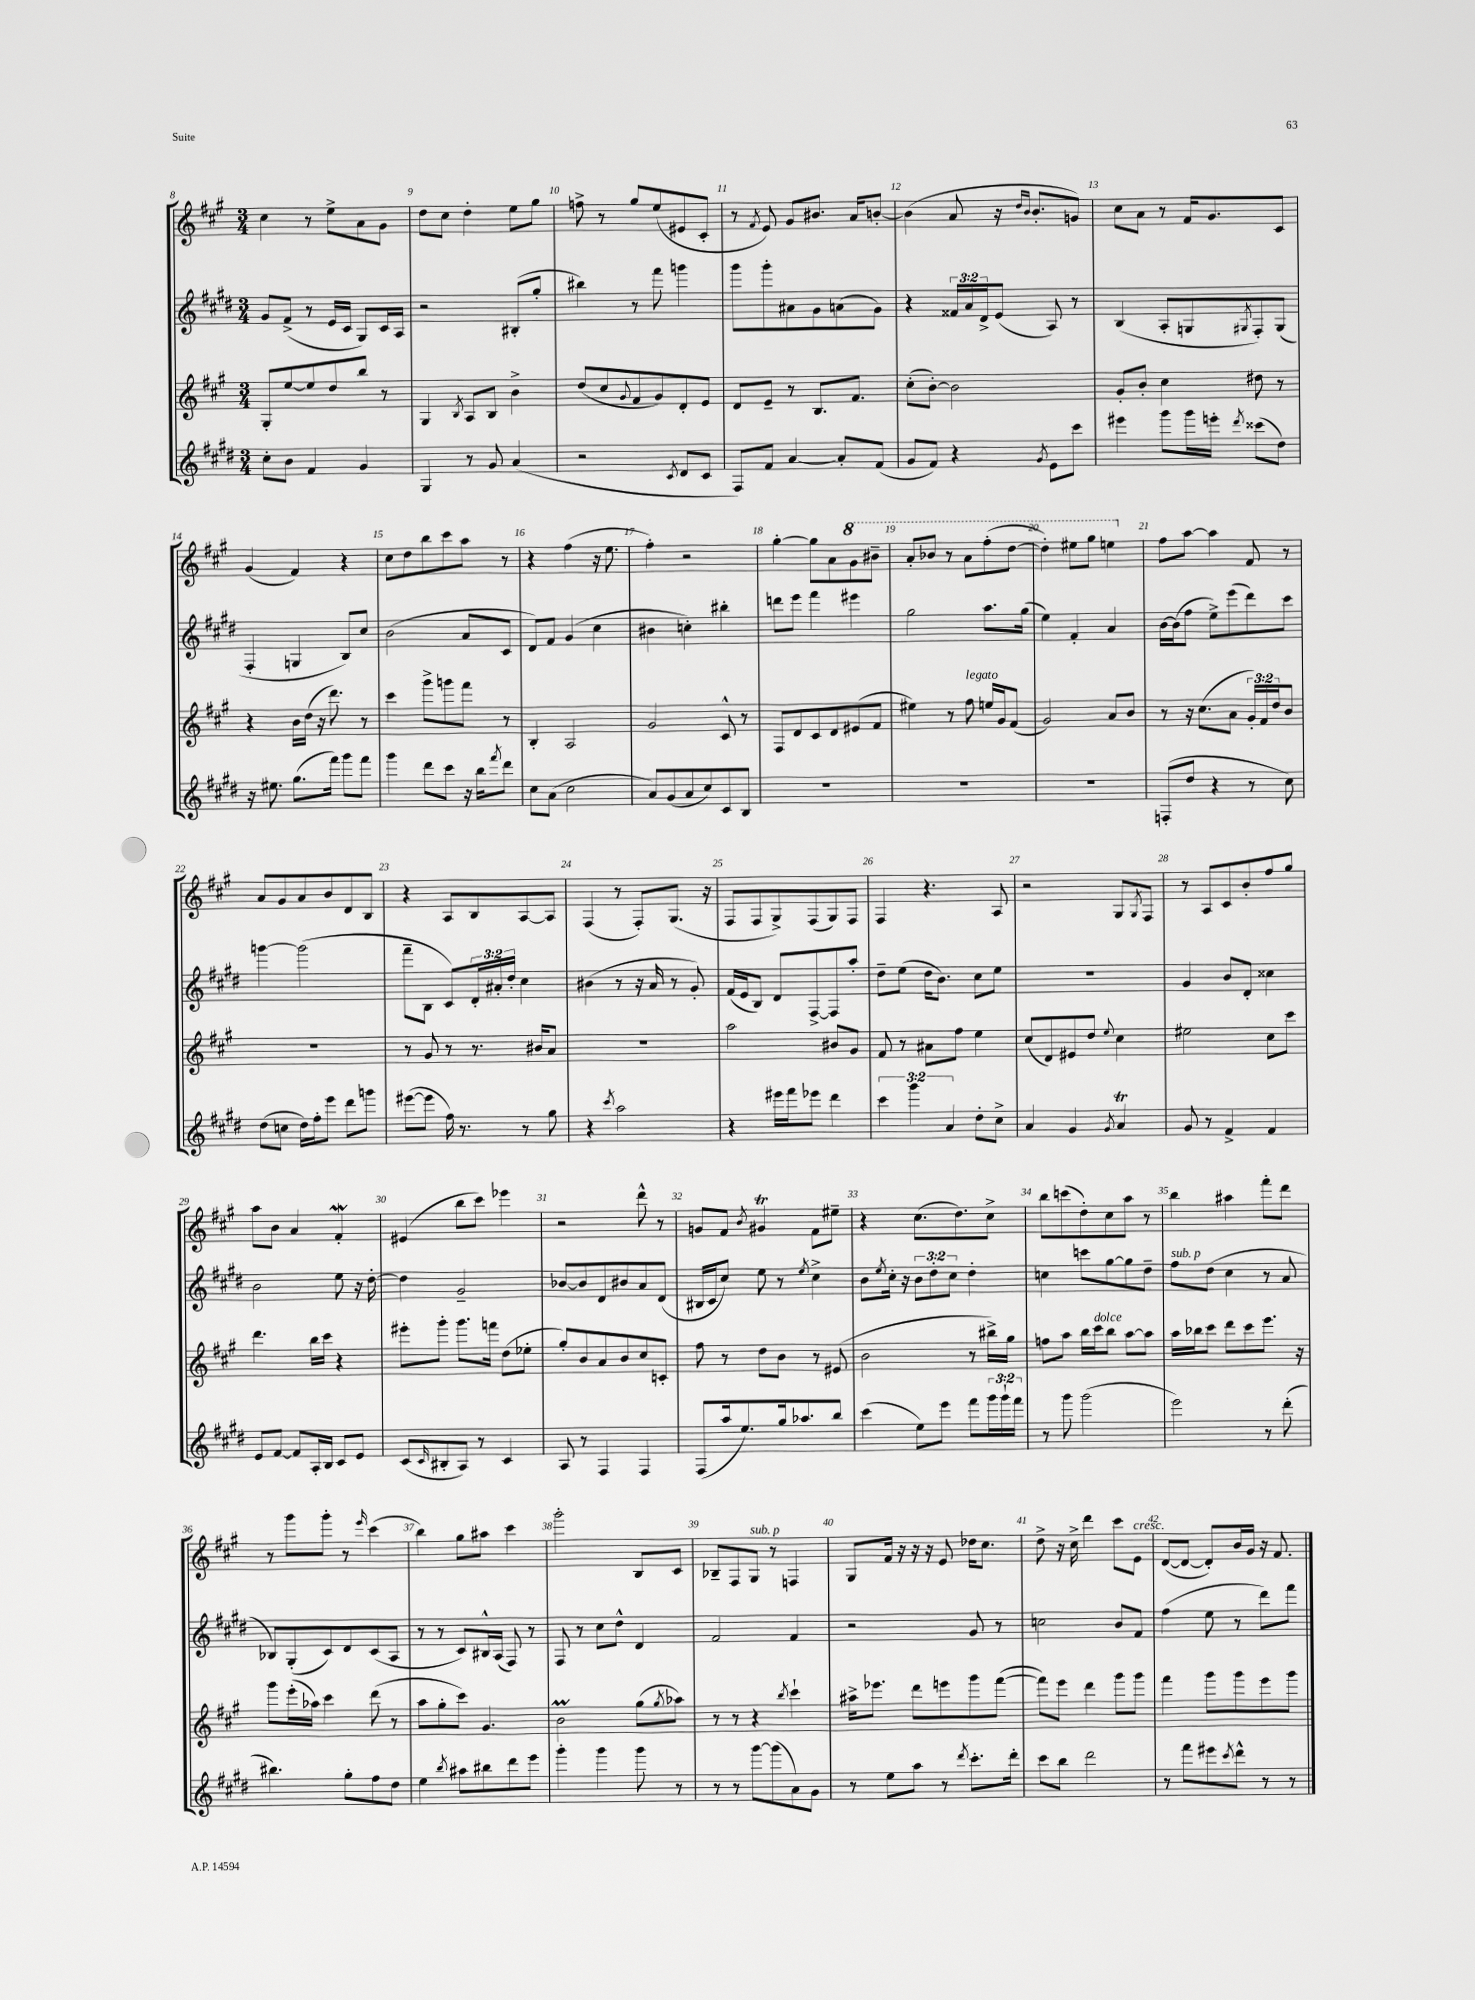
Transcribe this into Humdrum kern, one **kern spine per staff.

**kern	**kern	**kern	**kern
*part4	*part3	*part2	*part1
*staff4	*staff3	*staff2	*staff1
*clefG2	*clefG2	*clefG2	*clefG2
*k[f#c#g#d#]	*k[f#c#g#]	*k[f#c#g#d#]	*k[f#c#g#]
*M3/4	*M3/4	*M3/4	*M3/4
=8	=8	=8	=8
8cc#'\L	8G#'/L	8g#/L	4cc#\
8b\J	[8ee/	(8f#^/J	.
4f#/	8ee/]	8r	8r
.	8dd/	16e/LL	8ee^\L
.	.	16c#/JJ	.
4g#/	8bb/J	8G#/L)	8a\
.	8r	16c#/L	8g#\J
.	.	16A/JJ	.
=9	=9	=9	=9
4G#/	4G#/	2r	8dd\L
.	.	.	8cc#\J
.	8qB/	.	.
8r	8A/L	.	4dd'\
8g#/	8B/J	.	.
(4a/	4b^\	(8B#X'/L	8ee\L
.	.	8gg#'/J	8gg#\J
=10	=10	=10	=10
2r	(8dd/L	4bb#X\)	8ffn^\
.	8cc#/	.	8r
.	8qqg#/	.	.
.	8f#/	8r	8gg#/L
.	8g#/)	8fff#\	(8ee/
8qc#/	.	.	.
8d#/L	8d'/	4gggn\	8e#X/
8c#/J	8e/J	.	8c#'/J
=11	=11	=11	=11
8F#/L)	8d/L	8ggg#\L	8r
.	.	.	8qf#/
8f#/J	8e~/J	8ggg#'\	8e/)
[4a/	8r	8a#X\	8g#/L
.	8.B/L	8g#\	8.b#X/J
8a'/L]	.	(8an\	.
.	8.f#/J	.	16a/KL
(8f#/J	.	8g#\J)	[8bn'/J
=12	=12	=12	=12
8g#/L	(8cc#'\L	4r	(4b\]
8f#/J)	[8b'\J)	.	.
4r	2b\]	24f##X/LL	8a/
.	.	24a/	.
.	.	24d#^/J	.
.	.	(8e/J	16r
.	.	.	16qqdd/LL
.	.	.	16qqb/JJ
.	.	.	8.b'/L
8qg#/	.	.	.
8e\L	.	8A/)	.
8ccc#\J	.	8r	8gn/J)
=13	=13	=13	=13
4eee#X\	8g#'/L	(4B/	8cc#\L
.	8b'/J	.	8a\J
8ggg#\L	4cc#\	8A'/L	8r
16ggg#\L	.	8Gn/	16f#/KL
16eeen'\JJ	.	.	8.g#/
8qddd#/	.	8qG#X/	.
(8ccc##X\L	8dd#X\	8F#'/)	.
8dd#\J)	8r	(8G#/J	8c#/J
!!LO:LB:g=z
=14	=14	=14	=14
16r	4r	4F#'/	(4g#/
8.ee#X\	.	.	.
(8.gg#\L	16b\LL	4Gn/	4f#/)
.	(16dd\JJ	.	.
.	16r	.	.
16fff#\Jk)	8.ddd\)	.	.
8ggg#\L	.	8B/L)	4r
8fff#\J	8r	8cc#/J	.
=15	=15	=15	=15
4ggg#\	4ccc#\	(2b\	8cc#\L
.	.	.	8dd\
8ddd#\L	8ggg#^\L	.	8bb\
8ccc#\J	8gggn\	.	8ccc#\
16r	8fff#\J	8a/L	8aa\J
16bb\KL	.	.	.
8qfff#/	.	.	.
8ddd#\J	8r	8c#/J	8r
=16	=16	=16	=16
8cc#\L	4B'/	8d#/L)	4r
(8a\J	.	8f#/J	.
2cc#\	2A/	(4g#/	(4ff#\
.	.	4cc#\	16r
.	.	.	8.ee\
=17	=17	=17	=17
8a/L)	2g#/	4b#X\	4ff#'\)
(8g#/	.	.	.
8a/	.	4ccn'\)	2r
8cc#/)	.	.	.
8c#/	8c#^^/	4bb#X'\	.
8B/J	8r	.	.
=18	=18	=18	=18
2.r	8F#/L	8dddn\L	[4gg#'\
.	8d/	8eee\J	.
.	8c#/	4fff#\	8gg#\L]
.	8d/	.	8a\
*	*	*	*8va
.	(8e#X/	4eee#X\	8gg#\
.	8f#/J	.	8bb#X~\J
=19	=19	=19	=19
2.r	4ee#X\)	2gg#\	8aa'/L
.	.	.	8bb-X/J
.	8r	.	8r
!	!LO:TX:a:i:t=legato	!	!
.	8ff#\	.	8aa\L
.	16een/LL	8.aa\L	(8fff#'\
.	16g#/J	.	.
.	(8f#/J	.	[8ddd\J
.	.	(16gg#\Jk	.
=20	=20	=20	=20
2.r	2g#/)	4ee\)	4ddd'\])
.	.	4f#'/	8eee#X\L
.	.	.	8ggg#\J
.	8a/L	4a/	4eeen\
.	8b/J	.	.
=21	=21	=21	=21
*	*	*	*X8va
(8Fn'/L	8r	[16b\LL	8ff#\L
.	.	(16b\J]	.
8dd#/J	16r	8ff#\J	[8aa\J
.	(8.cc#\L	.	.
4r	.	8ee^\L)	4aa\]
.	8a\J	(8eee\	.
8r	24g#'/LL)	8ddd#\)	8f#/
.	24f#/	.	.
.	24dd/J	.	.
8cc#\)	8b/J	8ccc#\J	8r
!!LO:LB:g=z
=22	=22	=22	=22
(8dd#\L	2.r	[4gggn\	8a/L
8ccn\J	.	.	8g#/
16dd#\LL)	.	(2ggg\]	8a/
16ff#'\J	.	.	.
8eee\J	.	.	8b/
8ddd#\L	.	.	8d/
8gggn\J	.	.	8B/J
=23	=23	=23	=23
([8eee#X\L	8r	8fff#~\L	4r
8eee#\J]	8g#/	8B\J	.
16ff#\)	8r	8c#/L)	8A/L
8.r	.	.	.
.	8.r	24d#'/L	8B/
.	.	24a#X'/	.
.	.	24dd#'/JJ	.
8r	.	4cc#\	[8A/
.	16b#X/KL	.	.
8gg#\	8a/J	.	8A/J]
=24	=24	=24	=24
4r	2.r	(4b#X\	(4F#/
8qccc#/	.	.	.
2aa\	.	8r	8r
.	.	16r	8F#'/L)
.	.	16a/	.
.	.	8r	(8.G#/J
.	.	8g#'/)	.
.	.	.	16r
=25	=25	=25	=25
4r	2aa\	(16f#/LL	8F#/L
.	.	16e/J	.
.	.	8B/J)	8F#/
16eee#X\LL	.	8d#/L	8G#^/)
16fff#\J	.	.	.
8eee-X\J	.	[8F#^/	(8F#/
4ddd#\	8b#X/L	8F#/]	8G#/)
.	8g#/J	8aa'/J	8F#/J
=26	=26	=26	=26
6ccc#\	8f#/	8dd#~\L	4F#/
.	8r	(8ee\J	.
6ggg#\	.	.	.
.	8a#X\L	16dd#\KL	4.r
.	.	8.b\J)	.
6a/	.	.	.
.	8ff#\J	.	.
8dd#'\L	4ee\	8cc#\L	.
8cc#^\J	.	8ee\J	8A/
=27	=27	=27	=27
4a/	(8cc#/L	2.r	2r
.	8d/)	.	.
4g#/	8e#X/	.	.
.	8dd/J	.	.
8qg#/	8qqee/	.	.
4aT/	4cc#\	.	8G#/L
.	.	.	8qG#/
.	.	.	8F#/J
=28	=28	=28	=28
8g#/	2ee#X\	4g#/	8r
8r	.	.	8A/L
4f#^/	.	8b/L	8c#/
.	.	8d#'/J	8b'/
4f#/	8cc#\L	4cc##X\	8ff#/
.	8ccc#\J	.	8gg#/J
!!LO:LB:g=z
=29	=29	=29	=29
8e/L	4.ddd\	2b\	8aa\L
[8f#/J	.	.	8b\J
8f#/L]	.	.	4a/
16A'/L	16bb\LL	.	.
16B/JJ	16ccc#\JJ	.	.
8c#/L	4r	8ee\	4f#W'/
8e/J	.	16r	.
.	.	[16dd#'\	.
=30	=30	=30	=30
(8c#/L	8eee#X'\L	4dd#\]	(4e#X/
16qqc#/	.	.	.
8B#X'/	8ggg#'\J	.	.
8A/J)	8.ggg#\L	2g#~/	8bb\L
8r	.	.	8ccc#\J)
.	16fffn\Jk	.	.
4c#/	(8dd\L	.	4eee-X\
.	8ee-X'\J	.	.
=31	=31	=31	=31
8A/	8gg#'/L)	[8b-X/L	2r
8r	8b/	8b-/]	.
4F#/	8a/	8d#/	.
.	8b/	8b#X/	.
4F#/	8cc#/	8a/	8ddd^^\
.	8cn'/J	(8d#/J	8r
=32	=32	=32	=32
(8F#/L	8ff#\	16B#X/LL	8gn/L
.	.	16c#/J	.
16aa/k	8r	8cc#/J)	8f#/J
8.ee/)	.	.	.
.	.	.	8qb/
.	8dd\L	8ee\	4g#Xt/
16gg#/k	8b\J	8r	.
8.aa-X/	.	.	.
.	.	8qee/	.
.	8r	4cc#^\	8f#\L
8bb/J	(8e#X/	.	8ee#X~\J
=33	=33	=33	=33
(4ccc#\	2b\	8b\L	4r
.	.	8qee/	.
.	.	16cc#'\Jk	.
.	.	16r	.
8ee\L)	.	12b\L	(8.cc#\L
.	.	12dd#'\	.
8eee\J	.	.	.
.	.	12cc#\J	.
.	.	.	8.dd\)
8fff#\L	8r	4dd#'\	.
24ggg#\L	16bb#X^\LL)	.	8cc#^\J
24ggg#`\	.	.	.
.	16gg#\JJ	.	.
24fff#\JJ	.	.	.
=34	=34	=34	=34
8r	8ffn\L	4ccn\	8bb\L
8ggg#\	8aa\J	.	(8cccn\
(2ggg#\	16bb\LL	8cccn\L	8dd'\)
!	!LO:TX:a:i:t=dolce	!	!
.	16ccc#\J	.	.
.	8bb\J	[8gg#\	8cc#\
.	[8aa\L	8gg#\]	8aa\J
.	8aa\J]	8dd#~\J	8r
=35	=35	=35	=35
!	!	!LO:TX:a:i:t=sub. p	!
2eee\)	16aa\LL	8ff#\L	4bb\
.	16bb-X\J	.	.
.	8ccc#\J	(8dd#\J	.
.	8ddd\L	4cc#\	4aa#X\
.	8ccc#\	.	.
8r	8.eee\J	8r	8fff#'\L
(8ddd#'\	.	8a/	8ddd\J
.	16r	.	.
!!LO:LB:g=z
=36	=36	=36	=36
4.bb#X\)	8ggg#\L	8B-X/L)	8r
.	(16eee'\L	(8G#'/	8ggg#\L
.	16aa-X\JJ)	.	.
.	4ccc#\	8c#/)	8ggg#'\J
8gg#'\L	.	8d#/	8r
.	.	.	16qqeee/
8ff#\	(8ddd\	(8c#/	(4ccc#\
8dd#\J	8r	8A/J	.
=37	=37	=37	=37
4ee\	8aa\L	8r	4bb\)
.	8gg#'\	8r	.
8qbb/	.	.	.
8aa#X\L	8ccc#\J)	8c#/L)	8gg#\L
8bb#X\	4.g#/	16B#X^^/L	8aa#X\J
.	.	(16A/JJ	.
8ddd#\	.	8F#/)	4ccc#\
8eee\J	.	8r	.
=38	=38	=38	=38
4ggg#'\	2bM\	8F#/	2ggg#'\
.	.	8r	.
4ggg#\	.	8cc#\L	.
.	.	8dd#^^\J	.
8ggg#\	(8gg#\L	4d#/	8B/L
.	8qgg#/	.	.
8r	8aa-X\J)	.	8c#/J
=39	=39	=39	=39
8r	8r	2f#/	8B-X~/L
8r	8r	.	8F#/
!	!	!	!LO:TX:a:i:t=sub. p
[8ggg#\L	4r	.	8G#/J
(8ggg#\]	.	.	8r
.	8qbb/	.	.
8a\)	4ccc#`\	4f#/	4Fn/
8g#\J	.	.	.
=40	=40	=40	=40
8r	16aa#X^\KL	2r	8G#/L
.	8.eee-X\J	.	.
8ee\L	.	.	16f#/Jk
.	.	.	16r
8aa\J	8ddd\L	.	16r
.	.	.	16r
8r	8eeen\	.	8e/
8qddd#/	.	.	.
8.ccc#'\L	8ggg#\	8g#/	16dd-X\KL
.	.	.	8.cc#\J
.	([8fff#\J	8r	.
16ddd#'\Jk	.	.	.
=41	=41	=41	=41
8ccc#\L	8fff#\L])	2ccn\	8dd^\
8bb\J	8eee\J	.	16r
.	.	.	16cc#^\
2ddd#\	4ddd\	.	4ddd\
.	8ggg#\L	8b/L	8ccc#\L
!	!	!	!LO:TX:a:i:t=cresc.
.	8ggg#\J	8f#/J	8e\J
=42	=42	=42	=42
8r	4fff#\	(4ff#\	([8d/L
8fff#\L	.	.	8d/J_
8eee#X\	8ggg#\L	8ee\	8d'/L])
8qccc#/	.	.	.
8ddd#^^\J	8ggg#\	8r	16b/L
.	.	.	16g#/JJ
8r	8eee\	8ddd#\L)	16r
.	.	.	8.f#/
8r	8ggg#\J	8fff#\J	.
==	==	==	==
*-	*-	*-	*-
